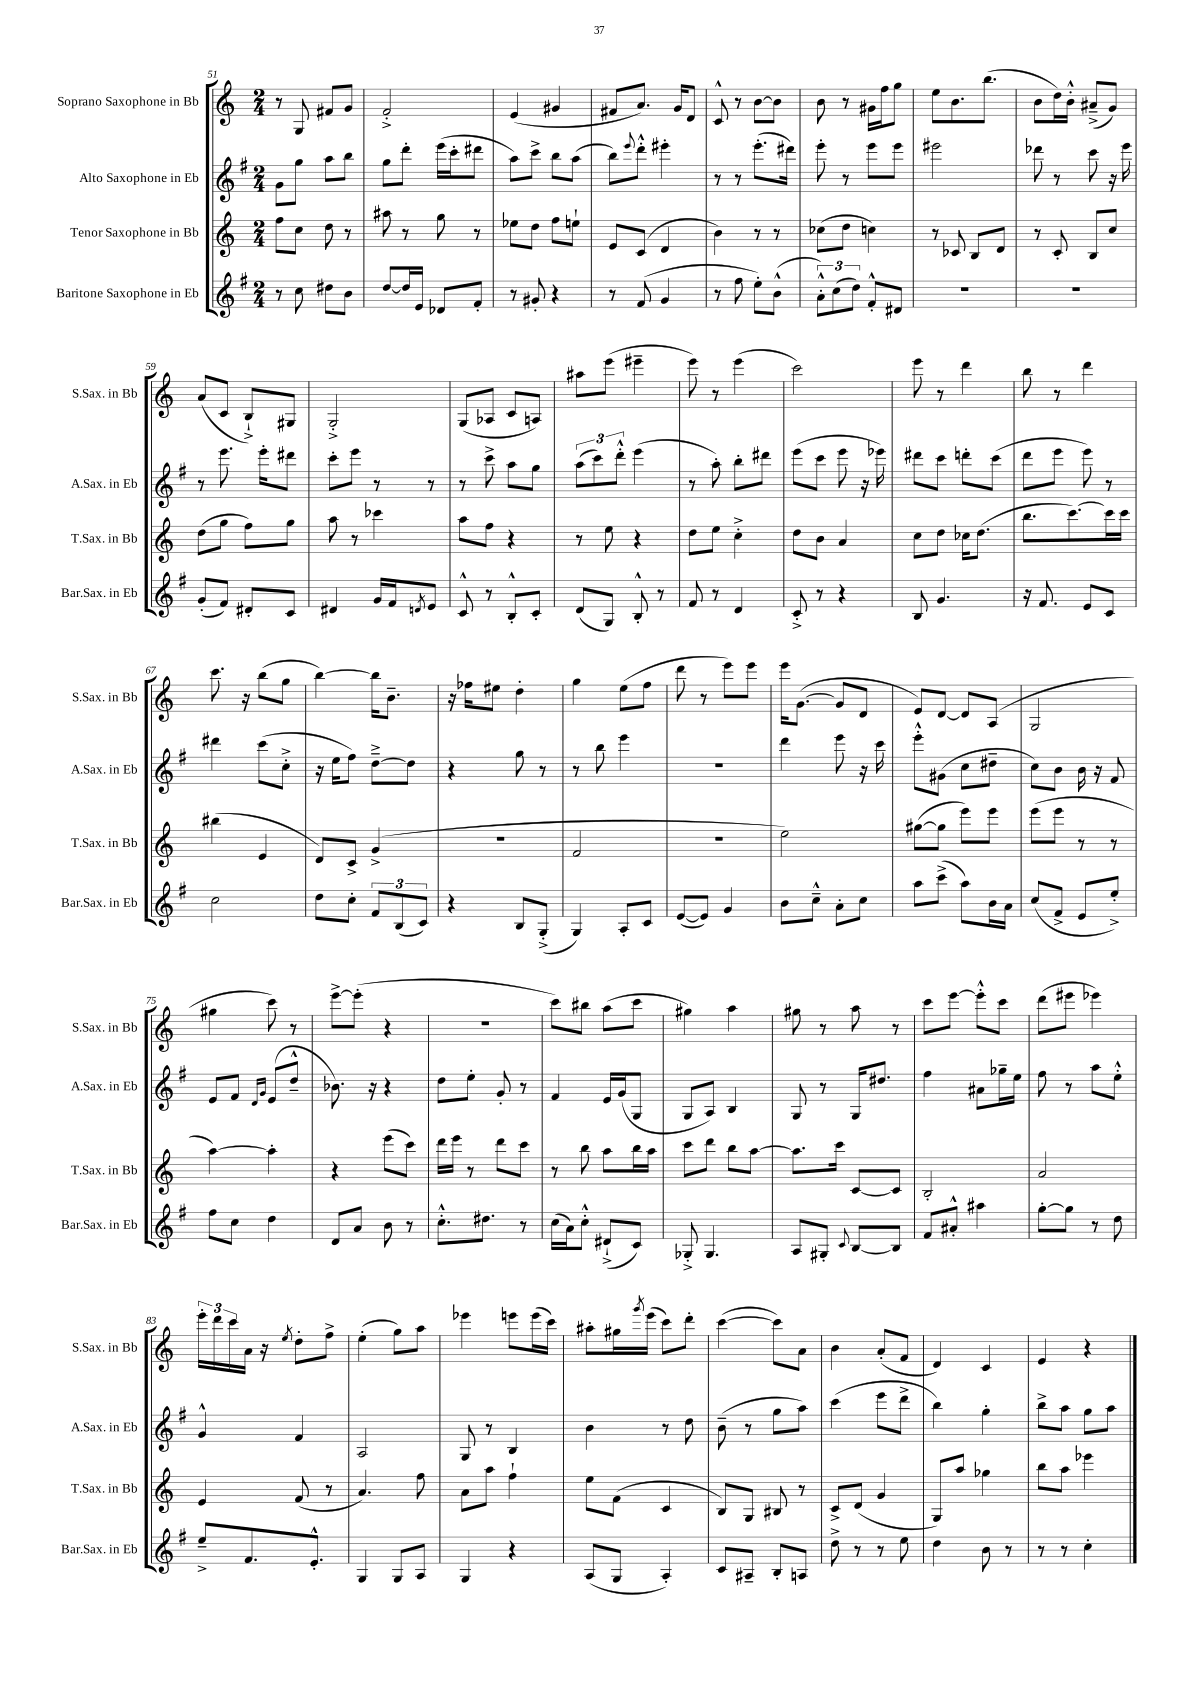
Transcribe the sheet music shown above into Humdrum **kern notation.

**kern	**kern	**kern	**kern
*staff4	*staff3	*staff2	*staff1
*clefG2	*clefG2	*clefG2	*clefG2
*k[f#]	*k[]	*k[f#]	*k[]
*M2/4	*M2/4	*M2/4	*M2/4
8r	8ff	8g	8r
8cc	8cc	8gg	8G
8dd#	8dd	8aa	8f#
8b	8r	8bb	8g
=	=	=	=
[8dd	8aa#	8gg	2f'^
16dd]	8r	8ddd'	.
16e	.	.	.
8d-	8gg	(16eee	.
.	.	16ccc'	.
8f#'	8r	8ddd#	.
=	=	=	=
8r	8ee-	8aa)	(4e
8g#'	8dd	8ccc^	.
4r	8ff	8bb	4g#
.	8ee`	(8aa	.
=	=	=	=
8r	8e	8bb)	8f#
.	.	8qqeee	.
(8f#	(8c	8ddd'^^	8.a)
4g	4d	4eee#'	.
.	.	.	16g
.	.	.	8d
=	=	=	=
8r	4b)	8r	8c^^
8ff#	.	8r	8r
8ee')	8r	(8.eee'	[8b
(8b^^	8r	.	8b]
.	.	16ddd#)	.
=	=	=	=
12a'^^)	(8cc-	8eee'	8b
(12cc	.	.	.
.	8dd	8r	8r
12dd)	.	.	.
8f#'^^	4cc)	8eee	16g#
.	.	.	16ff
8d#	.	8eee	8gg
=	=	=	=
2r	8r	2eee#	8ee
.	8c-	.	8.b
.	8B	.	.
.	.	.	(8.bb
.	8d	.	.
=	=	=	=
2r	8r	8ddd-	8b
.	8c'	8r	16dd)
.	.	.	16b'^^
.	8B	8ccc	(8a#~^
.	8cc	16r	8g)
.	.	16eee	.
=	=	=	=
(8g'	(8dd	8r	(8a
8f#)	8gg	8.eee	8c
8d#'	8ff)	.	8B`^)
.	.	16eee'	.
8c	8gg	8ddd#	8G#
=	=	=	=
4d#	8aa	8ccc'	2G'^
.	8r	8eee	.
16g	4ccc-	8r	.
16f#	.	.	.
8qd	.	.	.
8e	.	8r	.
=	=	=	=
8c^^	8aa	8r	(8G
8r	8ff	8ccc^	8A-
8B'^^	4r	8aa	8c
8c'	.	8gg	8A)
=	=	=	=
(8d	8r	(12aa	8aa#
.	.	12ccc)	.
8G)	8ee	.	(8eee
.	.	12ddd'^^	.
8B'^^	4r	(4eee	4eee#~
8r	.	.	.
=	=	=	=
8f#	8dd	8r	8eee)
8r	8ee	8aa')	8r
4d	4cc'^	8bb'	(4eee
.	.	8ddd#	.
=	=	=	=
8c'^	8dd	(8eee	2ccc)
8r	8b	8ccc	.
4r	4a	8eee	.
.	.	16r	.
.	.	16eee-)	.
=	=	=	=
8B	8cc	8ddd#	8eee
4.g	8dd	8ccc	8r
.	16cc-	8ddd'	4ddd
.	(8.dd	.	.
.	.	(8ccc	.
=	=	=	=
16r	8.bb	8ddd	8bb
8.f#	.	.	.
.	.	8eee	8r
.	[8.ccc)	.	.
8e	.	8eee)	4ddd
8c	16ccc]	8r	.
.	16ccc	.	.
=	=	=	=
2cc	(4bb#	4ddd#	8.ccc
.	.	.	16r
.	4e	(8ccc	(8bb
.	.	8cc'^	8gg
=	=	=	=
8dd	8d)	16r	[4bb)
.	.	16ee	.
8cc'	8c^	8ff#)	.
12f#	(4g^	[8dd~^	16bb]
.	.	.	8.b~
(12B	.	.	.
.	.	8dd]	.
12c)	.	.	.
=	=	=	=
4r	2r	4r	16r
.	.	.	16ff-
.	.	.	8ee#
8B	.	8gg	4dd'
(8G'^	.	8r	.
=	=	=	=
4G)	2f	8r	4gg
.	.	8bb	.
8A'	.	4eee	(8ee
8c	.	.	8ff
=	=	=	=
([8e	2r	2r	8ddd
8e])	.	.	8r
4g	.	.	8eee)
.	.	.	8eee
=	=	=	=
8b	2ee)	4ddd	16eee
.	.	.	([8.g
8cc~^^	.	.	.
8a'	.	8eee	8g]
8cc	.	16r	8d
.	.	16ccc	.
=	=	=	=
8aa	([8gg#	8eee'^^	8e)
(8ccc^	8gg#]	(8g#	[8d
8aa)	8eee)	8cc	8d]
16b	8eee	8dd#~	(8A
16a	.	.	.
=	=	=	=
(8cc	(8eee	8cc)	2G
8f#^	8eee	8b	.
8e	8r	16b	.
.	.	16r	.
8ee'^)	8r	8f#	.
=	=	=	=
8ff#	[4aa)	8e	4gg#
8cc	.	8f#	.
.	.	16qqd	.
.	.	16qqg	.
4dd	4aa']	(8e	8ccc)
.	.	8dd~^^	8r
=	=	=	=
8d	4r	8.b-)	[8eee^
8a	.	.	(8eee']
.	.	16r	.
8b	(8eee	4r	4r
8r	8ccc)	.	.
=	=	=	=
8.cc'^^	16ddd	8dd	2r
.	16eee	.	.
.	8r	8ee'	.
8.dd#	.	.	.
.	8ddd	8g'	.
8r	8ccc	8r	.
=	=	=	=
(16cc	8r	4f#	8ccc)
16a)	.	.	.
8cc'^^	8bb	.	8bb#
(8d#`^	8aa	16e	(8aa
.	.	(16g	.
8c)	16bb	8G	8ccc
.	16aa	.	.
=	=	=	=
8G-'^	8ccc	8G	4gg#)
4.G-	8ddd	8A)	.
.	8bb	4B	4aa
.	[8aa	.	.
=	=	=	=
8A	8.aa]	8G	8gg#
8G#'	.	8r	8r
.	16ccc	.	.
8qqc	.	.	.
[8B	[8c	16G	8aa
.	.	8.dd#	.
8B]	8c]	.	8r
=	=	=	=
8f#	2B'	4ff#	8ccc
8a#'^^	.	.	[8eee
4aa#	.	8a#	8eee'^^]
.	.	16gg-~	8ccc
.	.	16ee	.
=	=	=	=
[8gg'	2a	8ff#	(8ddd
8gg]	.	8r	8eee#
8r	.	8aa	4eee-)
8dd	.	8ee'^^	.
=	=	=	=
8ee~^	4e	4g^^	24eee'
.	.	.	24ddd
.	.	.	24ccc
8.f#	.	.	16a
.	.	.	16r
.	.	.	8qee
.	(8f	4f#	8dd'
8.e'^^	.	.	.
.	8r	.	8ff^
=	=	=	=
4G	4.a)	2A	(4ee'
8G	.	.	8gg)
8A	8ff	.	8aa
=	=	=	=
4G	8a	8G	4eee-
.	8aa	8r	.
4r	4ff`	4B	8eee
.	.	.	(16eee
.	.	.	16ccc)
=	=	=	=
(8A	8ee	4b	8aa#'
8G	(8f	.	16gg#
.	.	.	8qggg
.	.	.	(16eee
4A')	4c	8r	8ccc)
.	.	8dd	8ddd'
=	=	=	=
8c	8B)	(8b~	([4ccc
8A#~	8G	8r	.
8B'	8B#	8gg	8ccc])
8A	8r	8aa)	8a
=	=	=	=
8dd^	8c^	(4ccc	4b
8r	(8d	.	.
8r	4g	8eee	(8a'
8ee	.	8ddd^	8f
=	=	=	=
4dd	8G)	4bb)	4d)
.	8aa	.	.
8b	4gg-	4gg'	4c
8r	.	.	.
=	=	=	=
8r	8bb	8bb^	4e
8r	8aa	8aa	.
4cc'	4eee-	8gg	4r
.	.	8aa	.
==	==	==	==
*-	*-	*-	*-
